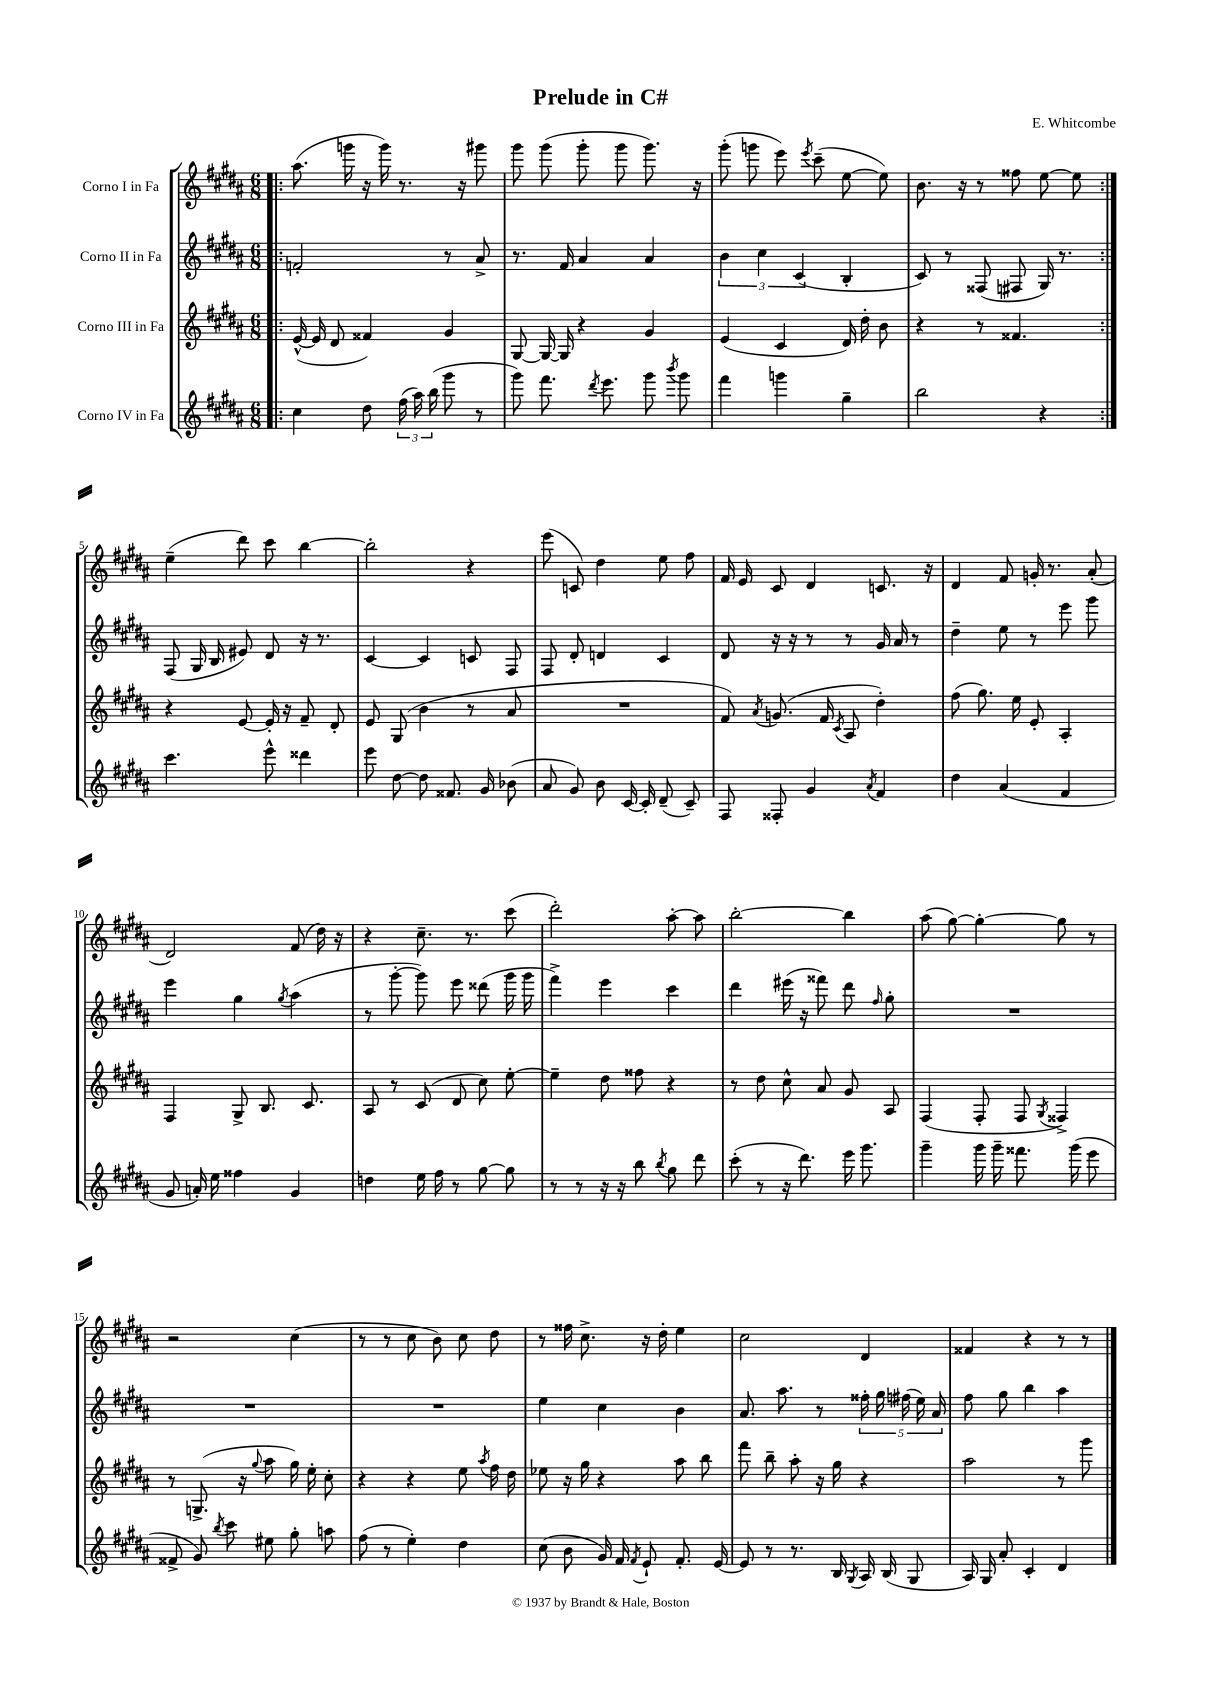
\header { title = "Prelude in C#" composer = "E. Whitcombe" }
<<
\new StaffGroup <<
\new Staff = "s0" \with { instrumentName = "Corno I in Fa" } {
    \clef treble \key b \major \numericTimeSignature \time 6/8
    \autoBeamOff \repeat volta 2 { \bar ".|:" ais''8.( g'''16 r16 g'''16) r8. r16 gis'''8 |
    gis'''8 gis'''8( gis'''8-. gis'''8 gis'''8.) r16 |
    gis'''8-.( g'''8 e'''8) \acciaccatura { e'''8 } cis'''8--( e''8~ e''8) |
    b'8. r16 r8 fisis''8 e''8~ e''8 | }
    e''4--( dis'''8) cis'''8 b''4~ |
    b''2-. r4 |
    e'''8( c'8) dis''4 e''8 fis''8 |
    fis'16 e'16 cis'8 dis'4 c'8. r16 |
    dis'4 fis'8 g'16-. r8. ais'8-.( |
    dis'2) fis'8( dis''16) r16 |
    r4 cis''8.-- r8. cis'''8( |
    dis'''2-.) ais''8~-. ais''8 |
    b''2~-. b''4 |
    ais''8( gis''8~) gis''4~-. gis''8 r8 |
    r2 cis''4( |
    r8 r8 cis''8 b'8) cis''8 dis''8 |
    r8 fisis''16 cis''8.-> r16 dis''16-. e''4 |
    cis''2 dis'4 |
    fisis'4 r4 r8 r8 \bar "|." |
}
\new Staff = "s1" \with { instrumentName = "Corno II in Fa" } {
    \clef treble \key b \major \numericTimeSignature \time 6/8
    \autoBeamOff \repeat volta 2 { \bar ".|:" f'2-. r8 ais'8-> |
    r8. fis'16 ais'4 ais'4 |
    \tuplet 3/2 { b'4 cis''4 cis'4( } b4-. |
    cis'8) r8 fisis8( fis8 gis16) r8. | }
    fis8( gis16 b16 eis'8) dis'8 r16 r8. |
    cis'4~ cis'4 c'8 fis8 |
    fis8 dis'8-. d'4 cis'4 |
    dis'8 r16 r16 r8 r8 gis'16 ais'16 r8 |
    dis''4-- e''8 r8 e'''8 gis'''8 |
    e'''4 gis''4 \acciaccatura { gis''8 } ais''4( |
    r8 gis'''8~-. gis'''8) e'''8 disis'''8( gis'''16 gis'''16 |
    fis'''4->) e'''4 cis'''4 |
    dis'''4 eis'''16( r16 fisis'''8) dis'''8 \grace { fis''16 } gis''8-. |
    R2. |
    R2. |
    R2. |
    e''4 cis''4 b'4 |
    ais'8. ais''8. r8 \tuplet 5/4 { fisis''16-. gis''16 fis''16( e''16) ais'16 } |
    fis''8 gis''8 b''4 ais''4 \bar "|." |
}
\new Staff = "s2" \with { instrumentName = "Corno III in Fa" } {
    \clef treble \key b \major \numericTimeSignature \time 6/8
    \autoBeamOff \repeat volta 2 { \bar ".|:" e'16~-^( e'16 dis'8 fisis'4) gis'4 |
    gis8~ gis16~ gis16 r4 gis'4 |
    e'4( cis'4 dis'16) dis''16-. b'8 |
    r4 r8 fisis'4. | }
    r4 e'8~ e'16-. r16 fis'8-- dis'8-. |
    e'8 gis8( b'4 r8 ais'8 |
    R2. |
    fis'8) \acciaccatura { ais'8 } g'8.( fis'16 \acciaccatura { cis'8 } ais8 dis''4-.) |
    fis''8( gis''8.) e''16 e'8-. ais4-. |
    fis4 gis8-> b8. cis'8. |
    ais8 r8 cis'8( dis'8 cis''8) e''8~-. |
    e''4-- dis''8 fisis''8 r4 |
    r8 dis''8 cis''8-^ ais'8 gis'8 ais8 |
    fis4( fis8-. fis8 \acciaccatura { gis8 } fisis4->) |
    r8 g8.->( r16 \appoggiatura { gis''8 } ais''8 gis''16) e''16-. cis''8-. |
    r4 r4 e''8 \acciaccatura { ais''8 } fis''16 dis''16 |
    ees''8 r16 gis''16 r4 ais''8 b''8 |
    fis'''8 b''8-- ais''8-. r16 gis''16 r4 |
    ais''2 r8 gis'''8 \bar "|." |
}
\new Staff = "s3" \with { instrumentName = "Corno IV in Fa" } {
    \clef treble \key b \major \numericTimeSignature \time 6/8
    \autoBeamOff \repeat volta 2 { \bar ".|:" cis''4 dis''8 \tuplet 3/2 { fis''16( ais''16) b''16( } gis'''8 r8 |
    gis'''8) fis'''8. \acciaccatura { dis'''8 } e'''8. gis'''8 \acciaccatura { b'''8 } gis'''8 |
    fis'''4 g'''4 gis''4-- |
    b''2 r4 | }
    cis'''4. e'''8-^ disis'''4 |
    e'''8 dis''8~ dis''8 fisis'8. gis'16 bes'8( |
    ais'8 gis'8) b'8 cis'16~ cis'16-. dis'8--( cis'8--) |
    fis8 fisis8-. gis'4 \acciaccatura { ais'8 } fis'4 |
    dis''4 ais'4( fis'4 |
    gis'8 a'16-.) e''16 fisis''4 gis'4 |
    d''4 e''16 fis''16 r8 gis''8~ gis''8 |
    r8 r8 r16 r16 b''8 \acciaccatura { b''8 } gis''8 dis'''8 |
    cis'''8-.( r8 r16 dis'''8.) e'''16 gis'''8. |
    gis'''4-- gis'''16 gis'''16-- fisis'''8. gis'''16( e'''8 |
    fisis'8-> gis'8) \acciaccatura { b''8 } cis'''8 eis''8 gis''8-. a''8 |
    fis''8( r8 e''4-.) dis''4 |
    cis''8( b'8 gis'16) fis'16 \acciaccatura { fis'8 } e'8-! fis'8.-. e'16~ |
    e'8 r8 r8. b16 \acciaccatura { gis8 } ais16 b16( gis8 |
    ais16) gis16 ais'8-. cis'4-. dis'4 \bar "|." |
}
>>
>>
